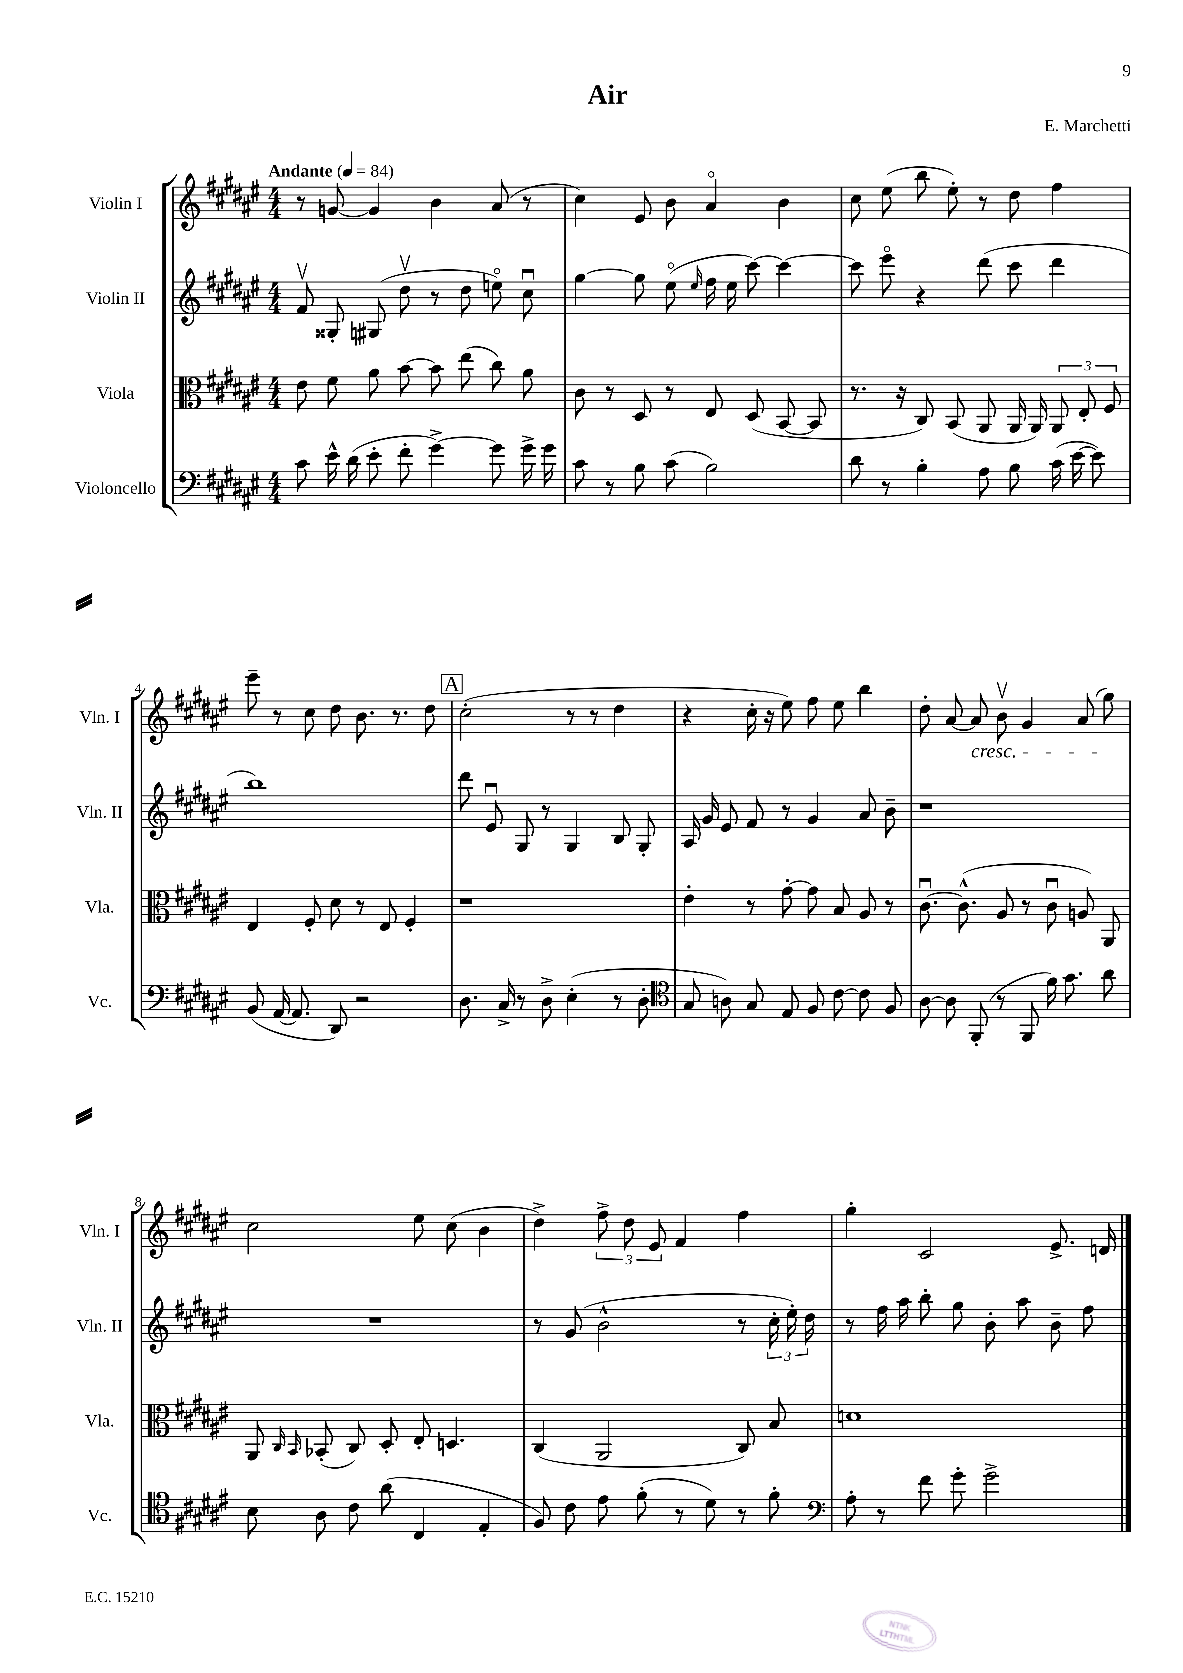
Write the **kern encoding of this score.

**kern	**kern	**kern	**kern
*staff4	*staff3	*staff2	*staff1
*clefF4	*clefC3	*clefG2	*clefG2
*k[f#c#g#d#a#e#]	*k[f#c#g#d#a#e#]	*k[f#c#g#d#a#e#]	*k[f#c#g#d#a#e#]
*M4/4	*M4/4	*M4/4	*M4/4
*MM84	*MM84	*MM84	*MM84
8c#\	8e#\	8f#v/	8r
16e#^^\	8f#\	8G##'/	[8g/
(16d#\	.	.	.
8e#'\	8a#\	(8G#/	4g/]
8f#'\	[8b\	8dd#v\	.
[4g#^\)	8b\]	8r	4b\
.	(8ee#\	8dd#\	.
8g#\]	8cc#\)	8eeo\)	(8a#/
16g#^\	8a#\	8cc#u\	8r
16g#\	.	.	.
=	=	=	=
8c#\	8c#\	[4gg#\	4cc#\)
8r	8r	.	.
8B\	8D#/	8gg#\]	8e#/
(8c#\	8r	(8ee#o\	8b\
.	.	16qqee#/	.
2B\)	8E#/	16ff#\	4a#o/
.	.	16ee#\	.
.	(8D#/	[8ccc#\)	.
.	[8BB/	4ccc#\_	4b\
.	8BB/]	.	.
=	=	=	=
8d#\	8.r	8ccc#\]	8cc#\
8r	.	8eee#o\	(8ee#\
.	16r	.	.
4B'\	8C#/)	4r	8bb\
.	(8BB/	.	8ee#'\)
8A#\	8AA#/	(8ddd#\	8r
8B\	16AA#/	8ccc#\	8dd#\
.	16AA#/)	.	.
(16c#\	12AA#/	4ddd#\	4ff#\
[16e#\	.	.	.
.	12E#'/	.	.
8e#\])	.	.	.
.	12F#/	.	.
=	=	=	=
(8BB/	4E#/	1bb)	8eee#~\
[16AA#/	.	.	8r
8.AA#/]	.	.	.
.	8F#'/	.	8cc#\
8DD#/)	8d#\	.	8dd#\
2r	8r	.	8.b\
.	8E#/	.	.
.	.	.	8.r
.	4F#'/	.	.
.	.	.	8dd#\
=	=	=	=
8.D#\	1r	8ddd#\	(2cc#'\
.	.	8e#u/	.
16C#^/	.	.	.
8r	.	8G#/	.
8D#^\	.	8r	.
(4E#'\	.	4G#/	8r
.	.	.	8r
8r	.	8B/	4dd#\
8D#'\	.	8G#'/	.
=	=	=	=
*clefC4	*	*	*
8G#/	4e#'\	16A#/	4r
.	.	16g#/	.
8A\)	.	8e#/	.
8G#/	8r	8f#/	16cc#'\
.	.	.	16r
8E#/	[8g#'\	8r	8ee#\)
8F#/	8g#\]	4g#/	8ff#\
[8c#\	8B/	.	8ee#\
8c#\]	8A#/	8a#/	4bb\
8F#/	8r	8b~\	.
=	=	=	=
[8A#\	[8.c#u\	1r	8dd#'\
8A#\]	.	.	[8a#/
.	(8.c#^^\]	.	.
(8FF#'/	.	.	8a#/]
8r	8A#/	.	8bv\
8FF#/	8r	.	4g#/
16f#\)	8c#u\	.	.
8.g#\	.	.	.
.	8A/)	.	(8a#/
8a#\	8AA#/	.	8gg#\)
=	=	=	=
8B\	8AA#/	1r	2cc#\
.	16qqC#/	.	.
.	16qqBB/	.	.
8A#\	(8BB-'/	.	.
8c#\	8C#/)	.	.
(8a#\	8D#'/	.	.
4C#/	8E#'/	.	8ee#\
.	4.D/	.	(8cc#\
4E#'/	.	.	4b\
=	=	=	=
8F#/)	(4C#/	8r	4dd#^\)
8c#\	.	(8g#/	.
8e#\	2AA#/	2b^^\	12ff#^\
.	.	.	12dd#\
(8f#'\	.	.	.
.	.	.	12e#/
8r	.	.	4f#/
8d#\)	.	.	.
8r	8C#/)	8r	4ff#\
8f#'\	8B/	24cc#'\	.
.	.	24ee#'\)	.
.	.	24dd#\	.
=	=	=	=
*clefF4	*	*	*
8A#'\	1d	8r	4gg#'\
8r	.	16ff#\	.
.	.	16aa#\	.
8f#\	.	8bb'\	2c#/
8g#'\	.	8gg#\	.
2g#^\	.	8b'\	.
.	.	8aa#\	.
.	.	8b~\	8.e#^/
.	.	8ff#\	.
.	.	.	16d/
==	==	==	==
*-	*-	*-	*-
